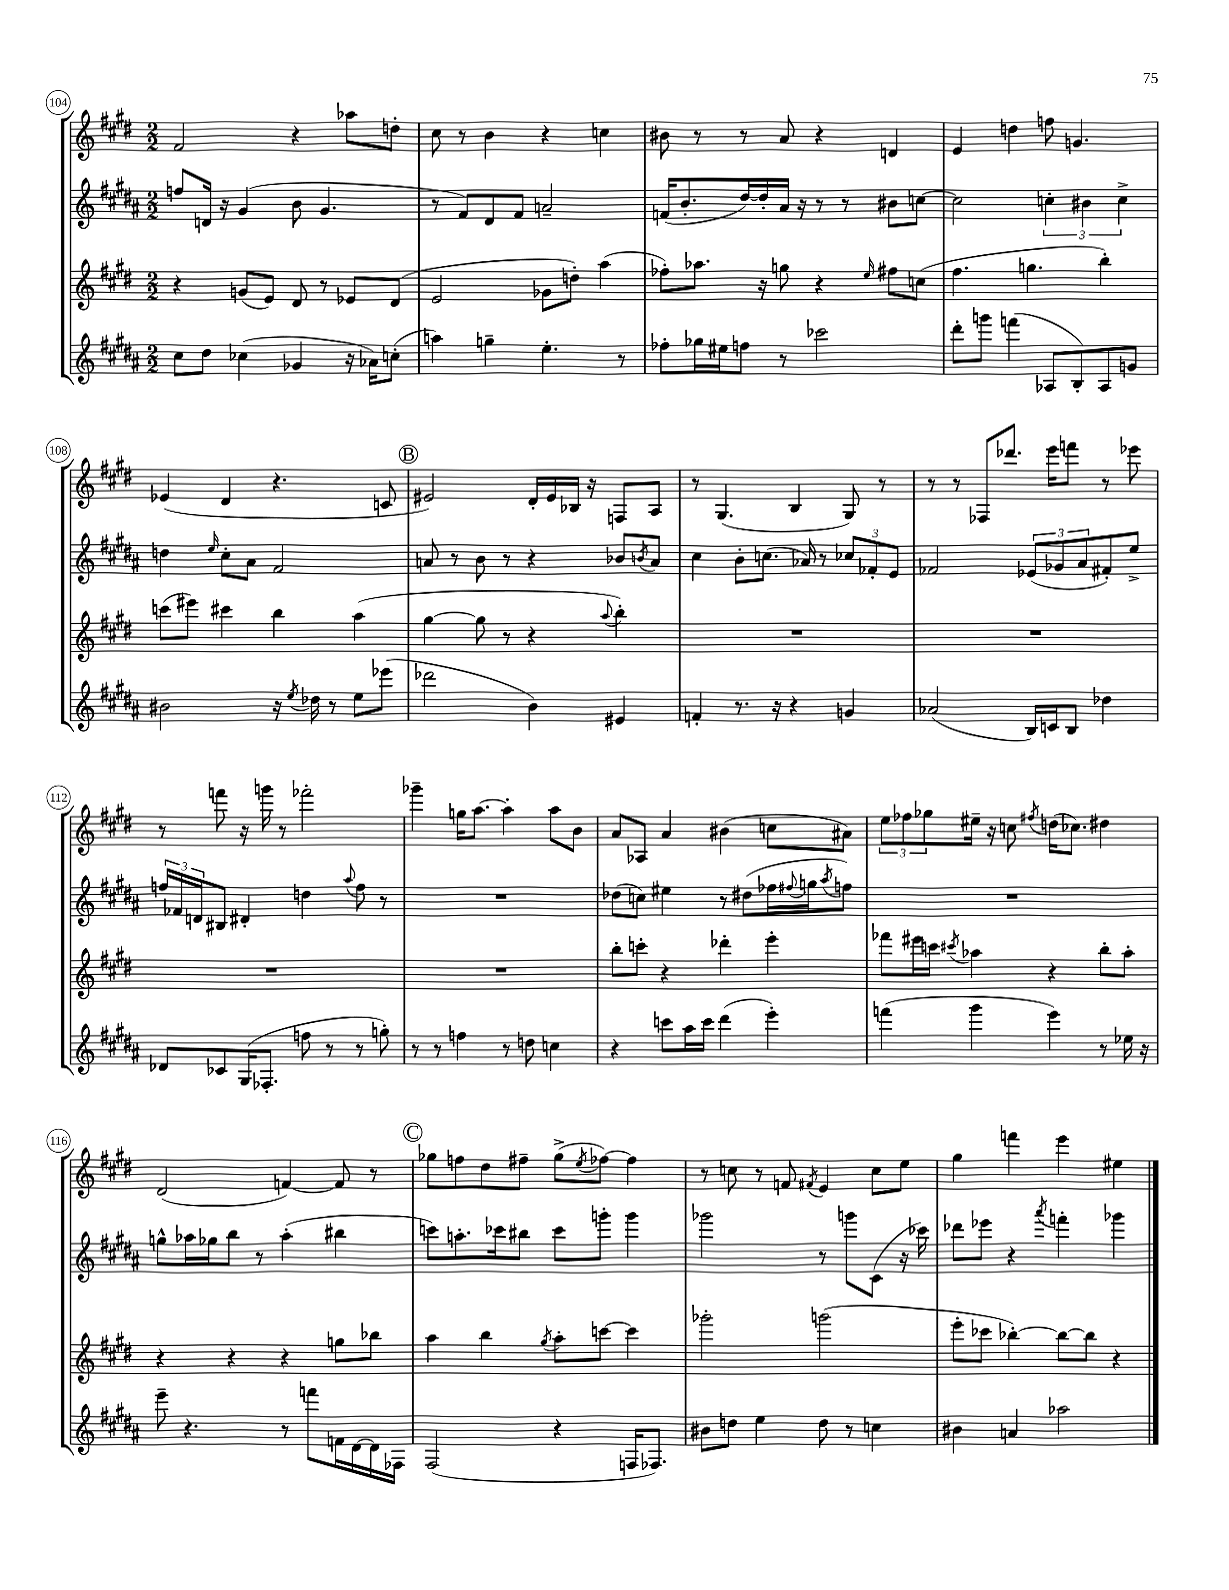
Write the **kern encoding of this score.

**kern	**kern	**kern	**kern
*staff4	*staff3	*staff2	*staff1
*clefG2	*clefG2	*clefG2	*clefG2
*k[f#c#g#d#a#]	*k[f#c#g#d#]	*k[f#c#g#d#a#]	*k[f#c#g#d#]
*M2/2	*M2/2	*M2/2	*M2/2
8cc#	4r	8ff	2f#
8dd#	.	16d	.
.	.	16r	.
(4cc-	(8g	(4g#	.
.	8e)	.	.
4g-	8d#	8b	4r
.	8r	4.g#	.
16r	8e-	.	8aa-
16a-)	.	.	.
(8cc'	(8d#	.	8dd'
=	=	=	=
4aa)	2e	8r	8cc#
.	.	8f#)	8r
4gg~	.	8d#	4b
.	.	8f#	.
4.ee'	8g-	2a~	4r
.	8dd')	.	.
.	(4aa	.	4cc
8r	.	.	.
=	=	=	=
8ff-'	8ff-')	(16f	8b#
.	.	8.b'	.
16gg-	8.aa-	.	8r
16ee#	.	.	.
8ff	.	[16dd#)	8r
.	16r	16dd#']	.
8r	8gg	16a#	8a
.	.	16r	.
2ccc-	4r	8r	4r
.	.	8r	.
.	16qqee	.	.
.	8ff#	8b#	4d
.	(8cc	[8cc	.
=	=	=	=
8ddd#'	4.ff#	2cc]	4e
8ggg	.	.	.
(4fff	.	.	4dd
.	4.gg	.	.
8A-	.	6cc'	8ff
8B')	.	.	4.g
.	.	6b#	.
8A-	4bb')	.	.
.	.	6cc^	.
8g	.	.	.
=	=	=	=
2b#	(8ccc	4dd	(4e-
.	8eee#)	.	.
.	.	16qqee	.
.	4ccc#	8cc#'	4d#
.	.	8a#	.
16r	4bb	2f#	4.r
8qee	.	.	.
16dd-	.	.	.
8r	.	.	.
8ee	(4aa	.	.
(8eee-	.	.	8c
=	=	=	=
2ddd-	[4gg#	8a	2e#)
.	.	8r	.
.	8gg#]	8b	.
.	8r	8r	.
4b)	4r	4r	16d#'
.	.	.	16e#
.	.	.	16B-
.	.	.	16r
.	8qqaa	.	.
4e#	4bb')	8b-	8F
.	.	8qb	.
.	.	8a	8A
=	=	=	=
4f'	1r	4cc#	8r
.	.	.	(4.G#
8.r	.	8b'	.
.	.	(8.cc	.
16r	.	.	.
4r	.	.	4B
.	.	16a-)	.
.	.	8r	.
4g	.	12cc-	8G#)
.	.	12f-'	.
.	.	.	8r
.	.	12e	.
=	=	=	=
(2a-	1r	2f-	8r
.	.	.	8r
.	.	.	8F-
.	.	.	8.ddd-
16B)	.	(12e-	.
16c	.	.	16eee
.	.	12g-	.
8B	.	.	8fff
.	.	12a#	.
4dd-	.	8f#')	8r
.	.	8ee^	8eee-
=	=	=	=
8d-	1r	24ff	8r
.	.	24f-	.
.	.	24d	.
8c-	.	8B#	8fff
(16G#	.	4d#'	16r
8.F-'	.	.	16ggg
.	.	.	8r
8ff	.	4dd	2fff-'
8r	.	.	.
.	.	8qqaa#	.
8r	.	8ff	.
8gg')	.	8r	.
=	=	=	=
8r	1r	1r	4ggg-~
8r	.	.	.
4ff	.	.	16gg
.	.	.	[8.aa
8r	.	.	4aa']
8dd	.	.	.
4cc	.	.	8aa
.	.	.	8b
=	=	=	=
4r	8bb'	(8dd-	8a
.	8ccc'	8cc)	8A-
8ccc	4r	4ee#	4a
16aa#	.	.	.
16ccc	.	.	.
(4ddd#	4ddd-'	8r	(4b#
.	.	(8dd#	.
4eee')	4eee'	16ff-	8cc
.	.	8qqff#	.
.	.	16gg	.
.	.	8qaa#	.
.	.	8ff)	8a#)
=	=	=	=
(4fff	8fff-	1r	12ee
.	.	.	12ff-
.	16eee#	.	.
.	.	.	12gg-
.	16ccc	.	.
.	8qccc#	.	.
4ggg#	4aa-	.	16ee#~
.	.	.	16r
.	.	.	8cc
.	.	.	8qff#
4eee)	4r	.	(16dd
.	.	.	8.cc-)
8r	8bb'	.	4dd#
16ee-	8aa-'	.	.
16r	.	.	.
=	=	=	=
8eee~	4r	8gg^^	(2d#
4.r	.	16aa-	.
.	.	16gg-	.
.	4r	8bb	.
.	.	8r	.
8r	4r	(4aa-'	[4f)
8fff	.	.	.
16f	8gg	4bb#	8f]
[16d#	.	.	.
16d#]	8bb-	.	8r
16F-	.	.	.
=	=	=	=
(2F#	4aa	8ccc)	8gg-
.	.	8.aa'	8ff
.	4bb	.	8dd#
.	.	16ccc-	.
.	.	8bb#	8ff#~
.	8qgg#	.	.
4r	8aa'	8ccc-	(8gg-^
.	.	.	8qee
.	[8ccc	8ggg'	[8ff-)
16F	4ccc]	4ggg	4ff-]
8.F-)	.	.	.
=	=	=	=
8b#	2ggg-'	2ggg-	8r
8dd	.	.	8cc
4ee	.	.	8r
.	.	.	8f
.	.	.	8qf#
8dd	(2ggg	8r	4e
8r	.	8ggg	.
4cc	.	(8c#	8cc
.	.	16r	8ee
.	.	16ccc-)	.
=	=	=	=
4b#	8eee'	8ddd-	4gg#
.	8ccc-	8eee-	.
4a	[4bb-')	4r	4fff
.	.	8qaaa#	.
2aa-	8bb-_	4fff'	4eee
.	8bb-]	.	.
.	4r	4ggg-	4ee#
==	==	==	==
*-	*-	*-	*-
